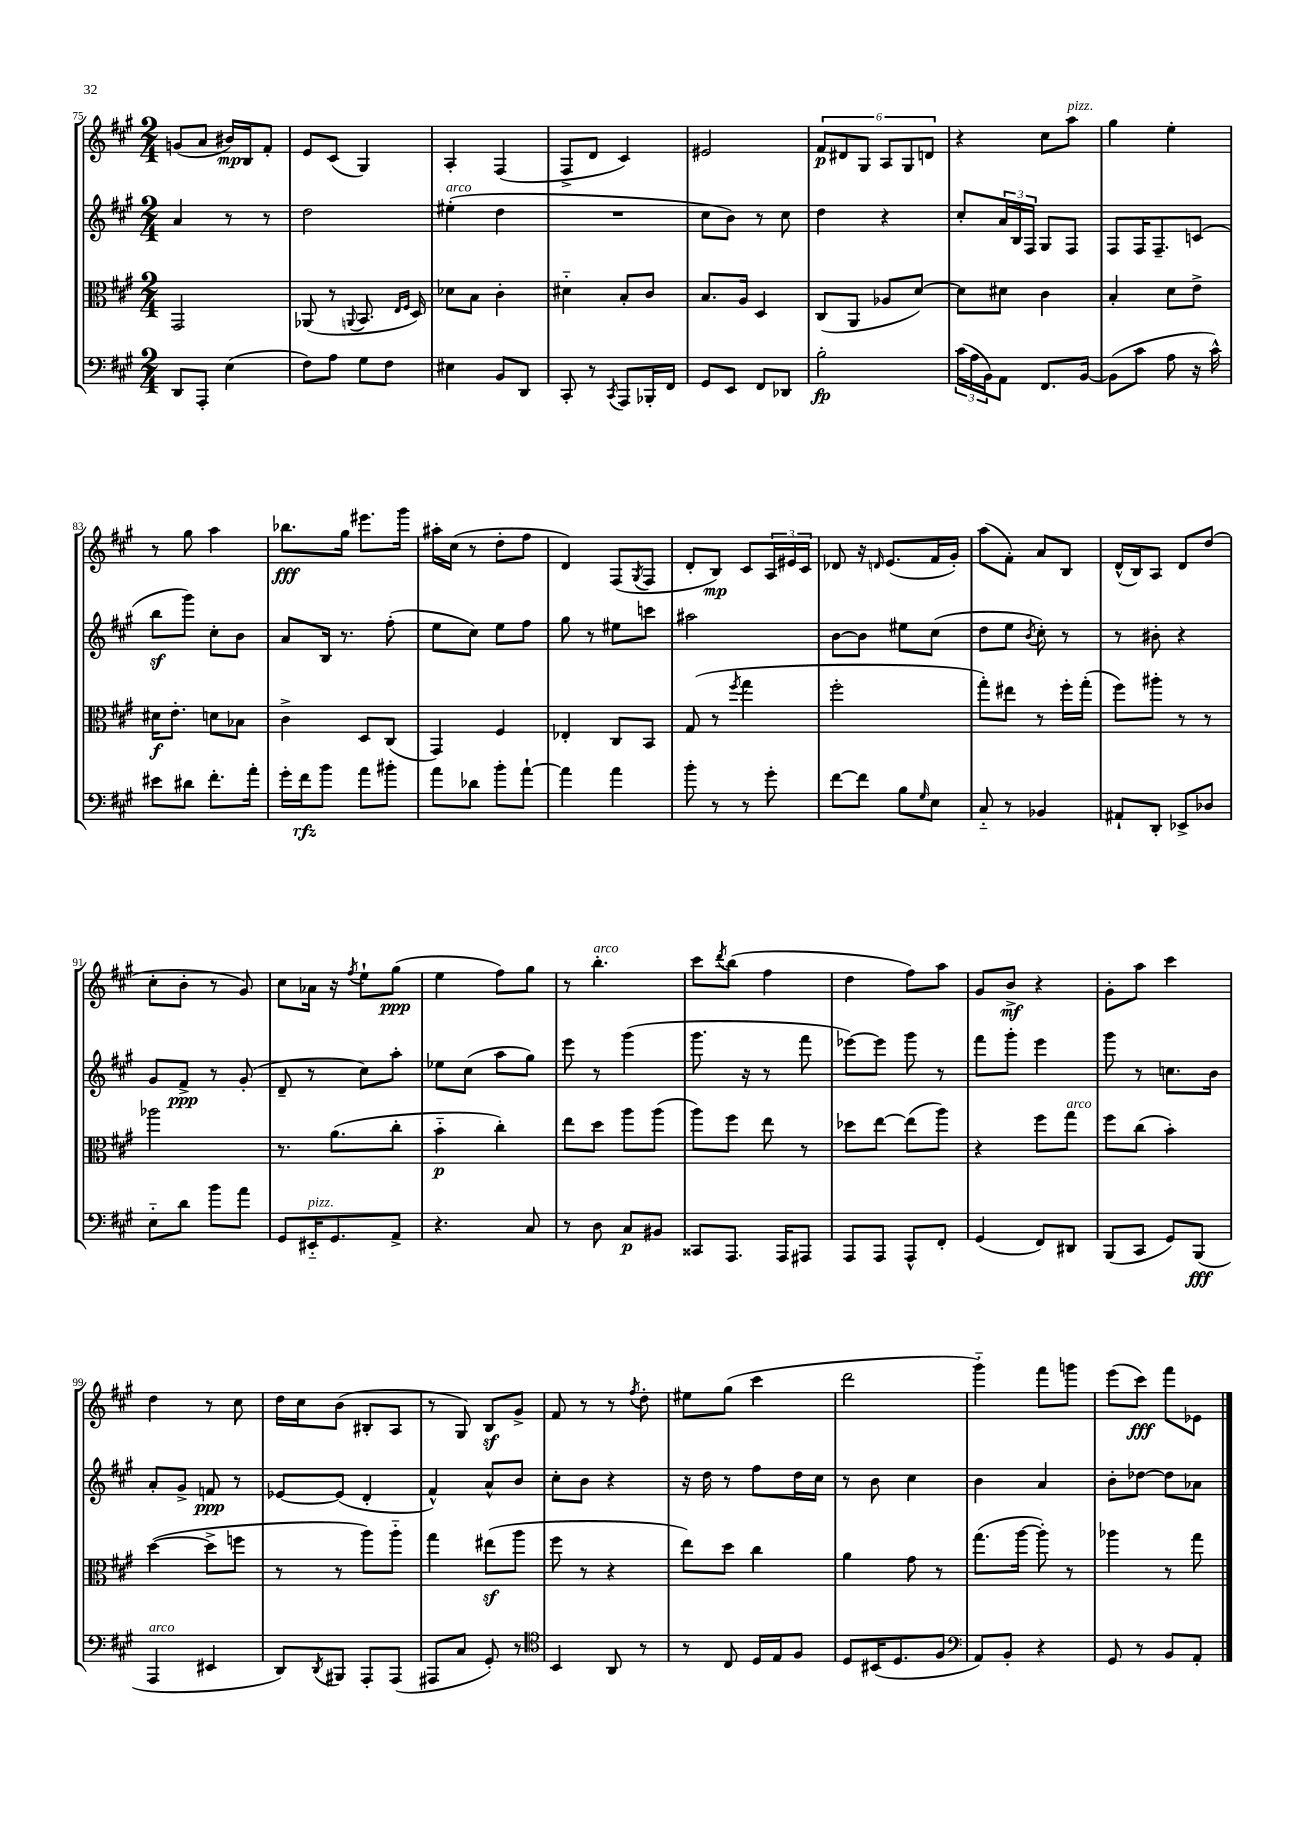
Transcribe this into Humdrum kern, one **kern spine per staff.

**kern	**kern	**kern	**kern
*staff4	*staff3	*staff2	*staff1
*clefF4	*clefC3	*clefG2	*clefG2
*k[f#c#g#]	*k[f#c#g#]	*k[f#c#g#]	*k[f#c#g#]
*M2/4	*M2/4	*M2/4	*M2/4
8DD	2GG#	4a	(8g
8AAA'	.	.	8a
(4E	.	8r	16b#)
.	.	.	16B
.	.	8r	8f#'
=	=	=	=
8F#)	(8AA-	2dd	8e
8A	8r	.	(8c#
.	8qqAA	.	.
8G#	8.BB	.	4G#)
8F#	.	.	.
.	16qqE	.	.
.	16qqF#	.	.
.	16D)	.	.
=	=	=	=
4E#	8d-	(4ee#'	4A'
.	8B	.	.
8BB	4c#'	4dd	(4F#
8DD	.	.	.
=	=	=	=
8CC#'	4d#'~	2r	8F#^
8r	.	.	8d
8qCC#	.	.	.
8AAA	8B'	.	4c#)
16BBB-'	8c#	.	.
16FF#	.	.	.
=	=	=	=
8GG#	8.B	8cc#	2e#
8EE	.	8b)	.
.	16A	.	.
8FF#	4D	8r	.
8DD-	.	8cc#	.
=	=	=	=
2B'	(8C#	4dd	12f#
.	.	.	12d#
.	8AA	.	.
.	.	.	12G#
.	8A-	4r	12A
.	.	.	12G#
.	[8d)	.	.
.	.	.	12d
=	=	=	=
(24c#	8d]	8cc#'	4r
24A	.	.	.
24BB)	.	.	.
8AA	8d#	24a	.
.	.	24B	.
.	.	24F#	.
8.FF#	4c#	8G#	8cc#
.	.	8F#	8aa
[16BB	.	.	.
=	=	=	=
(8BB]	4B'	8F#	4gg#
8c#	.	16F#	.
.	.	8.F#~	.
8A	8d	.	4ee'
16r	8e^	(8c	.
16c#^^)	.	.	.
=	=	=	=
8e#	16d#	8bb	8r
.	8.e'	.	.
8d#	.	8ggg#)	8gg#
8.f#'	8d	8cc#'	4aa
.	8B-	8b	.
16a'	.	.	.
=	=	=	=
16g#'	4c#^	8a	8.bb-
16f#	.	.	.
8b	.	16B	.
.	.	8.r	16gg#
8a	8D	.	8.eee#
8b#'	(8C#	(8ff#'	.
.	.	.	16ggg#
=	=	=	=
8a	4GG#)	8ee	16aa#'
.	.	.	(16cc#
8d-	.	8cc#)	8r
8b'	4F#	8ee	8dd'
[8a`	.	8ff#	8ff#
=	=	=	=
4a]	4E-'	8gg#	4d)
.	.	8r	.
4a	8C#	8ee#	(8F#
.	.	.	8qG#
.	8BB	8ccc	8F#
=	=	=	=
8b'	(8G#	2aa#	8d'
8r	8r	.	8B)
.	8qff#	.	.
8r	4gg#	.	8c#
8g#'	.	.	24A
.	.	.	24e#
.	.	.	24c#
=	=	=	=
[8f#	2ff#'	[8b	8d-
8f#]	.	8b]	16r
.	.	.	16qqd
.	.	.	(8.e
8B	.	8ee#	.
16qqG#	.	.	.
8E	.	(8cc#	16f#
.	.	.	16g#')
=	=	=	=
8C#'~	8gg#')	8dd	(8aa
8r	8ee#	8ee	8f#')
.	.	8qb	.
4BB-	8r	8cc#')	8a
.	16ff#'	8r	8B
.	(16gg#'	.	.
=	=	=	=
8AA#`	8ff#)	8r	(16d^^
.	.	.	16B)
8DD'	8aa#'	8b#'	8A
8EE-^	8r	4r	8d
8D-	8r	.	(8dd
=	=	=	=
8E'~	2aa-	8g#	8cc#'
8d	.	8f#^	8b'
8b	.	8r	8r
8a	.	(8g#'	8g#)
=	=	=	=
8GG#	8.r	8d~	8cc#
16EE#'~	.	8r	16a-
8.GG#	(8.a	.	16r
.	.	.	8qff#
.	.	8cc#)	8ee`
8AA^	8cc#'	8aa'	(8gg#
=	=	=	=
4.r	4b'~	8ee-	4ee
.	.	(8cc#	.
.	4cc#')	8aa	8ff#)
8C#	.	8gg#)	8gg#
=	=	=	=
8r	8ee	8eee	8r
8D	8dd	8r	4.bb'
8C#	8aa	(4ggg#	.
8BB#	(8aa	.	.
=	=	=	=
8CC##	8aa)	8.ggg#	8ccc#
.	.	.	8qddd
8.AAA	8ff#	.	(8bb
.	.	16r	.
.	8ee	8r	4ff#
16AAA	.	.	.
8AAA#	8r	8fff#	.
=	=	=	=
8AAA	8dd-	[8eee-)	4dd
8AAA	[8ee	8eee-]	.
8AAA^^	(8ee]	8ggg#	8ff#)
8FF#'	8aa)	8r	8aa
=	=	=	=
(4GG#	4r	8fff#	8g#
.	.	8ggg#'	8b^
8FF#)	8ff#	4eee	4r
8DD#	8gg#	.	.
=	=	=	=
(8BBB	8ff#	8ggg#	8g#'
8CC#	(8cc#	8r	8aa
8GG#)	4b')	8.cc	4ccc#
(8BBB	.	.	.
.	.	16b	.
=	=	=	=
4AAA	([4dd	8a'	4dd
.	.	8g#^	.
4EE#	8dd^]	8f	8r
.	8ff	8r	8cc#
=	=	=	=
8DD)	8r	[8e-	16dd
.	.	.	16cc#
8qDD	.	.	.
8BBB#	8r	(8e-]	(8b
8AAA'	8aa)	4d'	8B#'
(8AAA	8aa'~	.	8A
=	=	=	=
8AAA#	4gg#	4f#^^)	8r
8C#	.	.	8G#)
8GG#')	(8ee#	8a^^	8B
8r	8aa	8b	8g#^
=	=	=	=
*clefC4	*	*	*
4BB	8ff#	8cc#'	8f#
.	8r	8b	8r
8AA	4r	4r	8r
.	.	.	8qff#
8r	.	.	8dd'
=	=	=	=
8r	8ee)	16r	8ee#
.	.	16dd	.
8C#	8dd	8r	(8gg#
16D	4cc#	8ff#	4ccc#
16E	.	.	.
8F#	.	16dd	.
.	.	16cc#	.
=	=	=	=
8D	4a	8r	2ddd
(16BB#	.	8b	.
8.D	.	.	.
.	8g#	4cc#	.
8F#	8r	.	.
=	=	=	=
*clefF4	*	*	*
8AA)	(8.gg#	4b	4ggg#'~)
8BB'	.	.	.
.	[16aa	.	.
4r	8aa'])	4a	8fff#
.	8r	.	8ggg
=	=	=	=
8GG#	4aa-	8b'	(8eee
8r	.	[8dd-	8ccc#)
8BB	8r	8dd-]	8fff#
8AA'	8gg#	8a-	8e-
==	==	==	==
*-	*-	*-	*-
